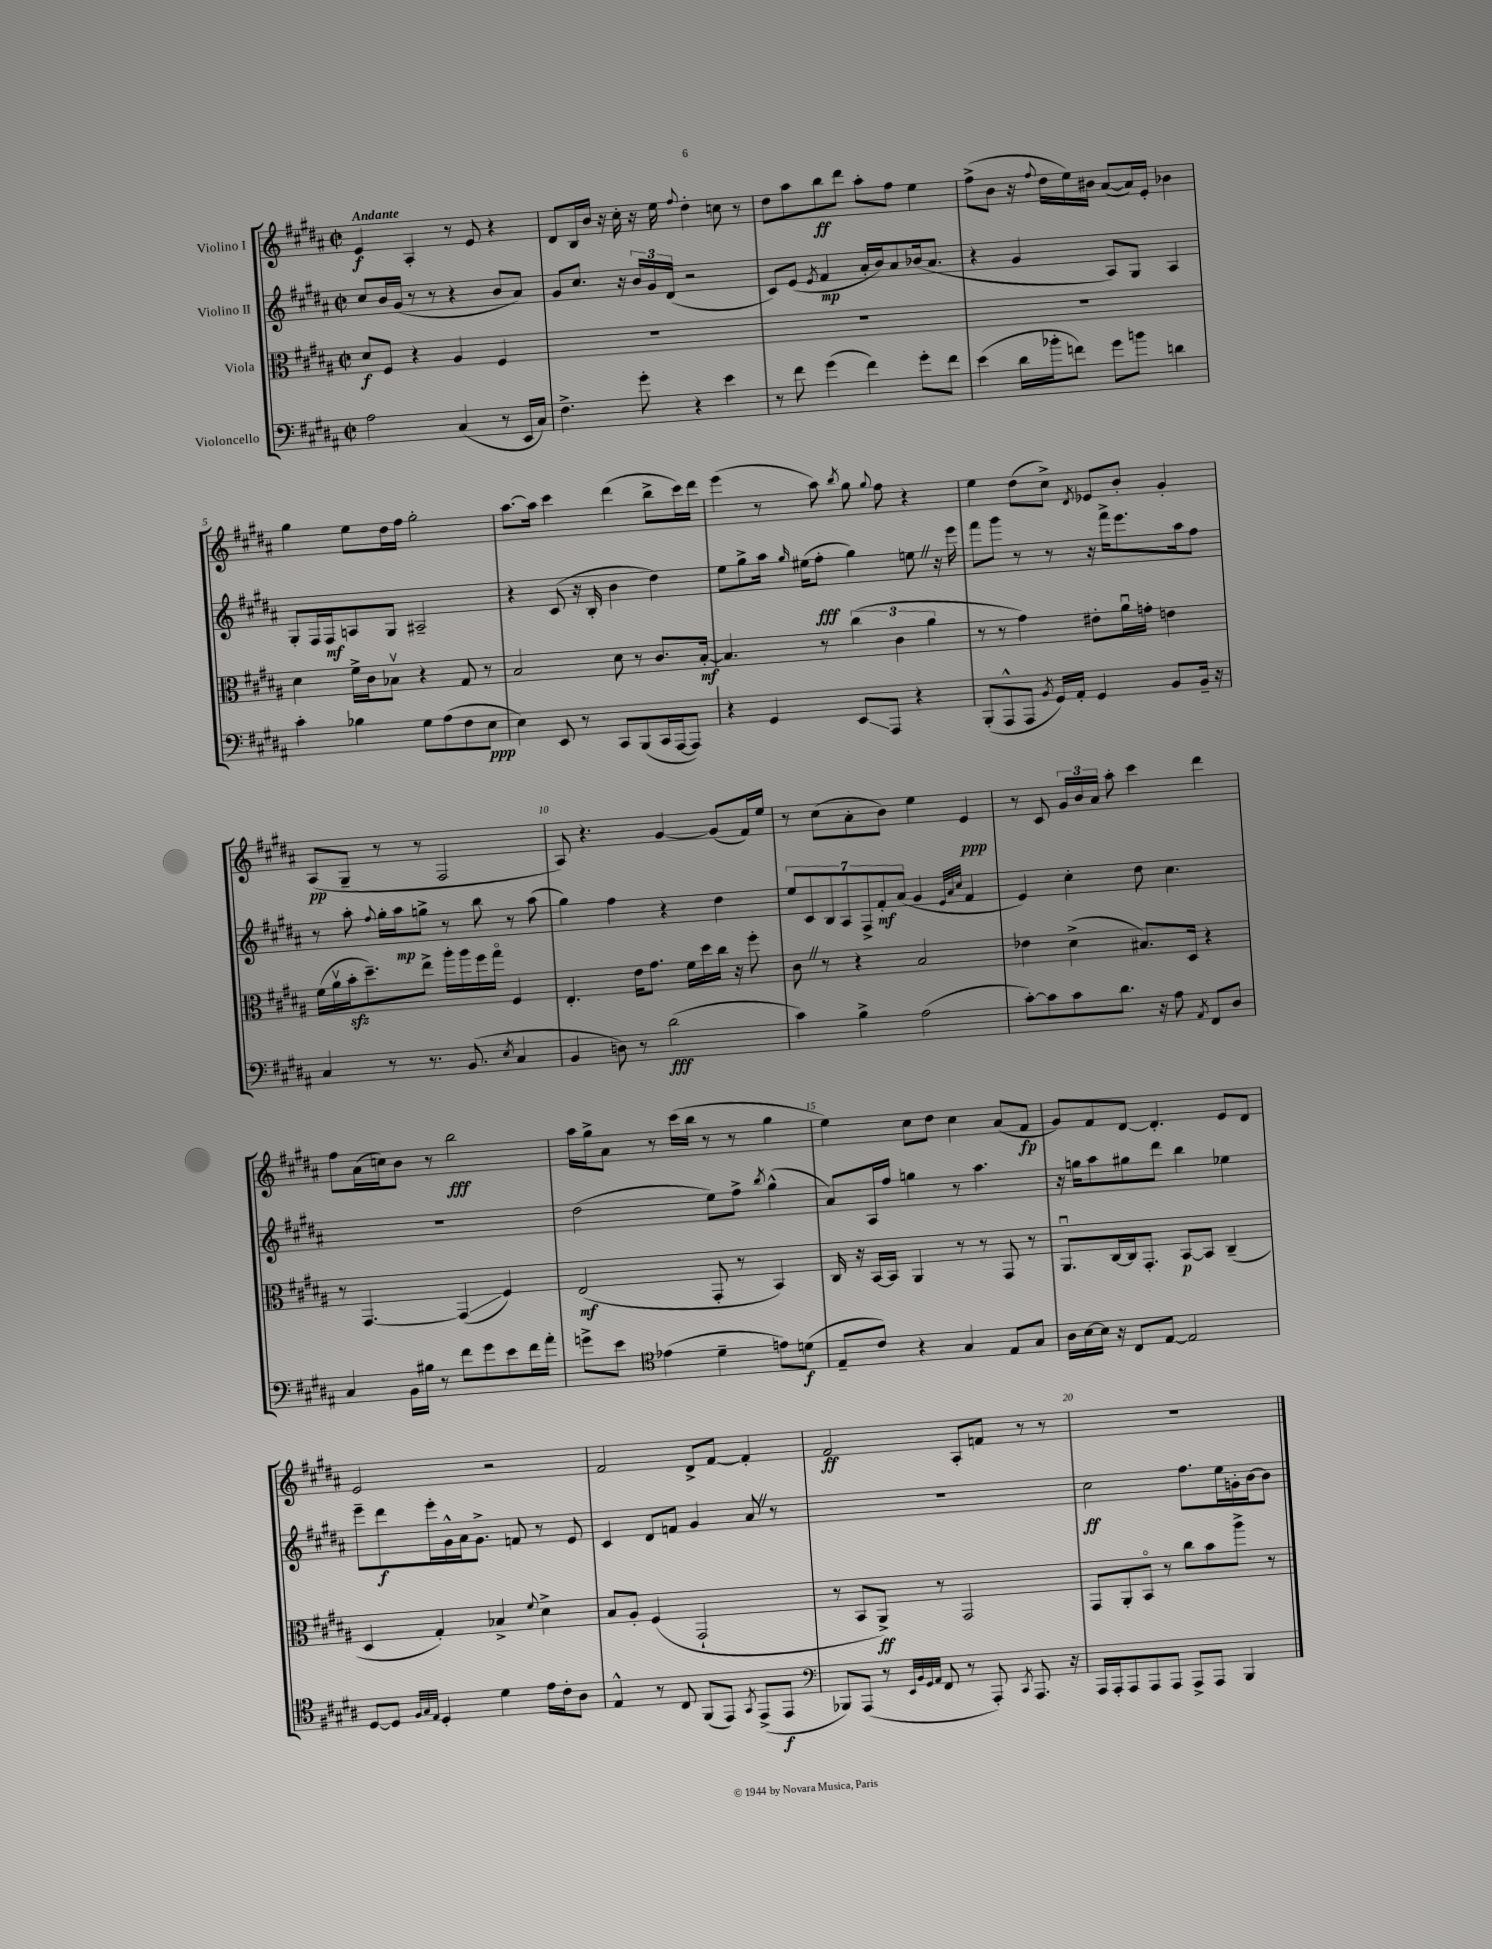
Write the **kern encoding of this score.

**kern	**kern	**kern	**kern
*staff4	*staff3	*staff2	*staff1
*clefF4	*clefC3	*clefG2	*clefG2
*k[f#c#g#d#a#]	*k[f#c#g#d#a#]	*k[f#c#g#d#a#]	*k[f#c#g#d#a#]
*M2/2	*M2/2	*M2/2	*M2/2
*met(c|)	*met(c|)	*met(c|)	*met(c|)
2A#	8d#	8cc#	4e
.	8F#	16b	.
.	.	(16g#	.
.	4r	8r	4A#'
.	.	8r	.
(4C#	4A#	4r	8r
.	.	.	8e
8r	4F#	8b	4r
16EE	.	8a#)	.
16C#)	.	.	.
=	=	=	=
4.F#^	1r	8g#	8d#
.	.	8.cc#	16B
.	.	.	16b
.	.	.	16r
.	.	16r	16cc#'
8g#'	.	24b	16r
.	.	24g#	.
.	.	.	16ee
.	.	(24d#	.
.	.	.	8qqff#
4r	.	2r	4dd#'
4e	.	.	8cc
.	.	.	8r
=	=	=	=
8r	1r	8c#)	8dd#
8f#	.	(8e	8aa#
.	.	8qe	.
(4g#	.	4f#	8bb
.	.	.	8ddd#
4f#)	.	16a#'	8aa#'
.	.	16b)	.
.	.	8a#	8ff#
8g#'	.	(16b-	4ee
.	.	8.a#	.
8f#	.	.	.
=	=	=	=
(4e	1r	4r	(8ff#^
.	.	.	8b
16d#	.	4g#	16r
.	.	.	8qqff#
16b-'	.	.	16dd#
8f)	.	.	16ee)
.	.	.	16b#
8g#	.	8A#)	([8a#
8b	.	8G#	16a#])
.	.	.	16e'
4d	.	4A#	4b-
=	=	=	=
4c#'	4d#	8G#'	4gg#
.	.	16F#	.
.	.	16F#	.
4B-	16f#^	8A	8ee
.	16c#	.	.
.	8B-v	8G#	16dd#
.	.	.	16ff#
8G#	4r	2A#~	2gg#'
(8A#	.	.	.
8F#	8G#	.	.
8E	8r	.	.
=	=	=	=
4E)	2B	4r	[8.aa#
.	.	.	16aa#]
8EE	.	(8c#	4ccc#
8r	.	16r	.
.	.	16B'	.
8CC#	8d#	4b	(4ddd#
(8BBB	8r	.	.
16CC#	8.c#	4dd#)	8bb^
[16AAA#	.	.	.
8AAA#])	.	.	16ccc#)
.	[16B'	.	16ddd#
=	=	=	=
4r	4.B]	8ee	(4eee
.	.	8gg#^	.
4GG#	.	16aa#	8r
.	.	16qqgg#	.
.	.	(16ee#	.
.	8r	8ff#'	8aa#)
.	.	.	8qbb
8EE	(6cc#	4gg#)	8gg#
.	.	.	8qqgg#
8AAA#	.	.	8ff#
.	6c#	.	.
4r	.	8ee	4r
.	6a#	.	.
.	.	16r	.
.	.	16eee	.
=	=	=	=
(8BBB'	8r	8fff#	4ee
8AAA#^^	8r	8ggg#	.
8AAA#	4g#)	8r	(8dd#
8qBB	.	.	.
16GG#)	.	8r	8cc#^)
16AA#'	.	.	.
.	.	.	8qd#
4GG#	8e#'	16r	8e-
.	.	16fff#^	.
.	16a#u	8.eee	8b'
.	16g'	.	.
8BB	4e	.	4g#'
.	.	16aa#	.
16BB~	.	8ff#	.
16r	.	.	.
=	=	=	=
4C#	(16f#	8r	(8A#
.	16a#v	.	.
.	16b'	8aa#'	8G#~
.	8.dd#~)	.	.
.	.	8qqff#	.
8r	.	16gg#'	8r
.	.	16aa#	.
8.r	8ee^	8gg^	8r
.	16aa#'	8r	2F#
(8.BB	16aa#	.	.
.	16ff#	8bb	.
.	16gg#o	.	.
8qE	.	.	.
4C#	4F#	8r	.
.	.	(8aa#	.
=	=	=	=
4BB	4.E'	4gg#)	8A#)
.	.	.	4.r
8D)	.	4ff#	.
8r	16e	.	.
.	8.g#	.	.
(2d#	.	4r	[4g#
.	16f#	.	.
.	16dd#	.	.
.	16cc#	4dd#	(8g#]
.	16r	.	.
.	8ff#'	.	16f#)
.	.	.	16ee
=	=	=	=
4c#)	8c#	14ee	8r
.	.	14c#	.
.	8r	.	(8cc#
.	.	14B	.
.	.	14A#	.
4B^	4r	.	8a#'
.	.	14F#^	.
.	.	14f#'	.
.	.	.	8b)
.	.	(14a#	.
(2A#	2B	4g#	4ee
.	.	32qqe	.
.	.	32qqa#	.
.	.	32qqcc#	.
.	.	4f#	4e
=	=	=	=
[8c#')	4e-	4e)	8r
8c#]	.	.	8c#
8c#	(4d#^	4cc#'	24g#
.	.	.	24b
.	.	.	24a#
8.d#	.	.	8aa#'
.	8.B#)	8dd#	4ccc#
16r	.	.	.
8A#	.	4.cc#	.
.	16D#	.	.
8qAA#	.	.	.
8FF#	4r	.	4ddd#
8D#	.	.	.
=	=	=	=
4C#	8r	1r	8ff#
.	[4.GG#	.	(16a#
.	.	.	16cc)
16BB	.	.	8b
16B#	.	.	.
8r	.	.	8r
8f#	(4GG#]	.	2bb
8g#	.	.	.
8e	4F#)	.	.
16f#	.	.	.
16a#'	.	.	.
=	=	=	=
8g^	(2E	(2dd#	16aa#
.	.	.	16gg#^
8e	.	.	8a#
*clefC4	*	*	*
(4e-	.	.	8r
.	.	.	(16ccc#
.	.	.	16bb
4d#~	8GG#'	8ee)	8r
.	8r	8ff#^	8r
.	.	8qbb	.
8e)	4BB)	(4gg#^^	4gg#
(8d	.	.	.
=	=	=	=
8E~	16C#	8a#)	4ee)
.	16r	.	.
8c#)	[16BB	16A#	.
.	16BB]	16ff#	.
4r	4AA#	4gg	8cc#
.	.	.	8dd#
4G#	8r	8r	4cc#
.	8r	4.aa#	.
8E	8GG#	.	(8a#
8G#	8r	.	8f#
=	=	=	=
16A#	8.AA#u	16r	8g#)
[16B	.	16gg	.
16B]	.	8aa#	8f#
16r	[16C#	.	.
8C#	16C#]	8gg#	[8d#
.	8.GG#'	.	.
[8E	.	8ddd#	4.d#']
2E]	[8BB	4bb	.
.	8BB]	.	.
.	(4C#~	4ee-	8e
.	.	.	8d#
=	=	=	=
[8D#	4D#	8eee~	2e
8D#]	.	8ddd#	.
32qqF#	.	.	.
32qqG#	.	.	.
32qqE	.	.	.
4D#'	4G#')	16eee'	.
.	.	16g#^^	.
.	.	16a#	.
.	.	8.g#^	.
4d#	4B-^	.	2r
.	.	8f	.
.	8qqf#	.	.
16e	4d#^	8r	.
16c#'	.	.	.
8A#	.	8e	.
=	=	=	=
4E^^	8B	4c#	2f#
.	8A#'	.	.
8r	(4F#	8d#	.
8C#	.	8f	.
(8FF#	2GG#`	4g#	8d#^
8EE)	.	.	[8f#
8qGG#	.	.	.
(8EE^	.	8a#	4f#']
8EE	.	8r	.
=	=	=	=
*clefF4	*	*	*
8BBB-)	8r	1r	2f#
(8AAA#	8BB	.	.
8r	8AA#^)	.	.
32qqEE	.	.	.
32qqBB	.	.	.
32qqGG#	.	.	.
32qqAA#	.	.	.
8FF#	8r	.	.
8r	2GG#	.	8A#'
8AAA#')	.	.	8f
8qCC#	.	.	.
8.AAA#	.	.	8r
.	.	.	8r
16r	.	.	.
=	=	=	=
16AAA#	8GG#	2cc#	1r
16AAA#'	.	.	.
8AAA#	8AA#'	.	.
8AAA#	8BBo	.	.
8AAA#	8r	.	.
8AAA#^	8cc#	8.ff#	.
8AAA#	8b	.	.
.	.	16ee	.
4BBB	8aa#^	16g'	.
.	.	[16b	.
.	8r	8b]	.
==	==	==	==
*-	*-	*-	*-
